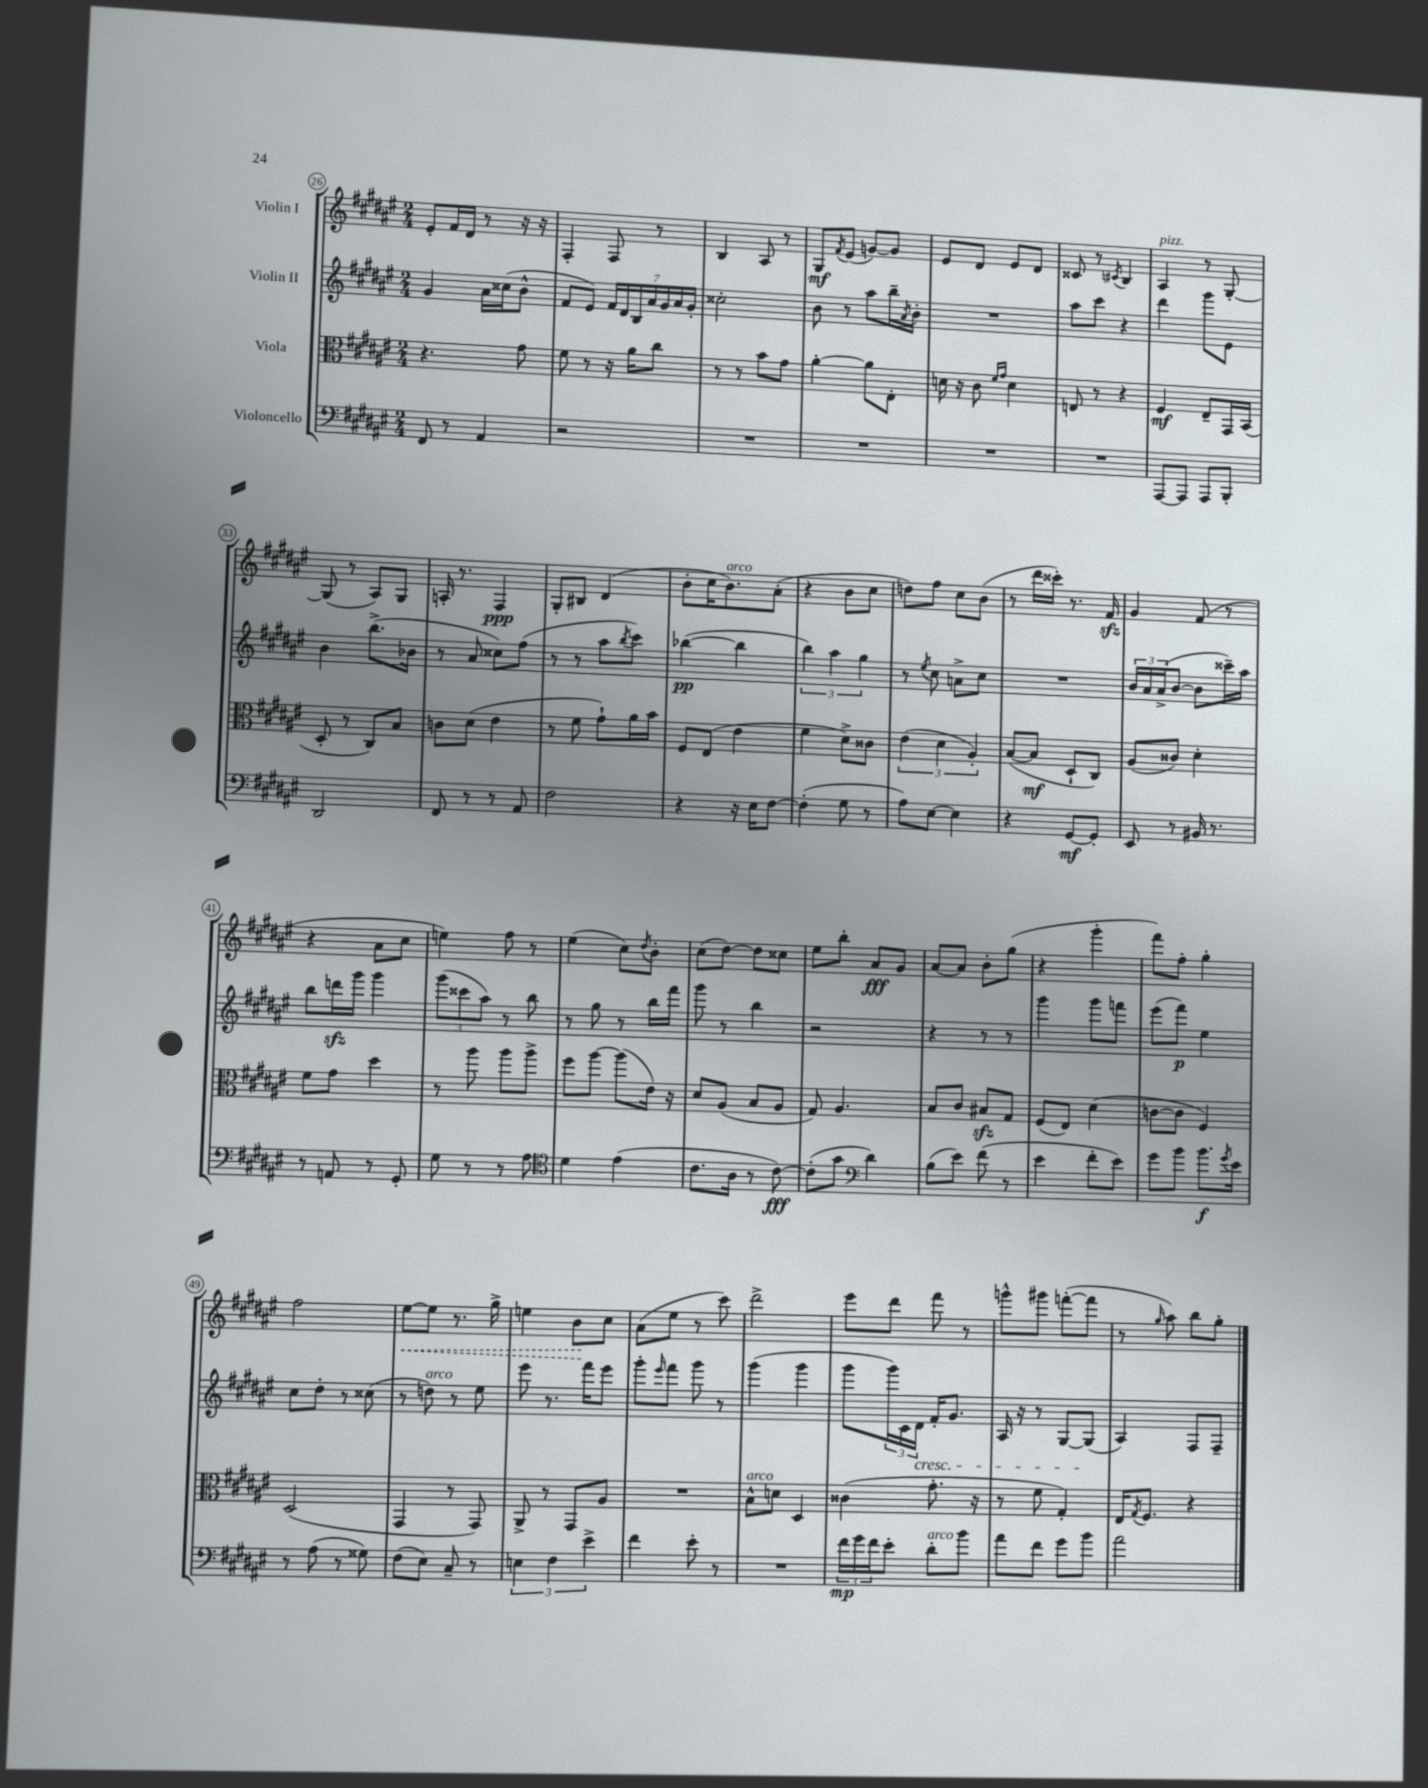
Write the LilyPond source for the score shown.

<<
\new StaffGroup <<
\new Staff = "s0" \with { instrumentName = "Violin I" } {
    \clef treble \key fis \major \numericTimeSignature \time 2/4
    eis'8-. fis'16 dis'16 r8 r16 r16 |
    fis4-. fis8 r8 |
    b4 ais8 r8 |
    gis8\mf \acciaccatura { fis'8 } eis'8( g'8~) g'8 |
    eis'8 dis'8 eis'8 dis'8 |
    cisis'8 r8 \acciaccatura { cis'8 } b4 |
    ais4^\markup { \italic "pizz." } r8 gis8~-. |
    gis8( r8 ais8) gis8 |
    a16-. r8. fis4\ppp |
    gis8-. bis8 dis'4( |
    b'8-. cis''16 b'8.^\markup { \italic "arco" }) ais'8-.( |
    r4 b'8 cis''8 |
    d''8) fis''8 cis''8 b'8( |
    r8 dis'''16 cisis'''16-.) r8. fis'16\sfz |
    gis'4 fis'8( r8 |
    r4 ais'8 cis''8 |
    e''4) fis''8 r8 |
    eis''4( cis''8) \acciaccatura { dis''8 } b'8-. |
    cis''8( dis''8~) dis''8 cisis''8 |
    eis''8 b''8-. ais'8\fff gis'8 |
    ais'8~ ais'8 b'8-. gis''8( |
    r4 gis'''4-. |
    fis'''8) fis''8-. gis''4-. |
    fis''2 |
    \once \override Hairpin.style = #'dashed-line eis''8~\< eis''8 r8. gis''16-> |
    e''4 b'8\! cis''8 |
    ais'8( eis''8 r8 cis'''8) |
    dis'''2-> |
    eis'''8 dis'''8 fis'''8 r8 |
    g'''8-^ gis'''8 f'''8~-.( f'''8 |
    r8 \grace { gis''16 } ais''8) b''8 gis''8-. \bar "|." |
}
\new Staff = "s1" \with { instrumentName = "Violin II" } {
    \clef treble \key fis \major \numericTimeSignature \time 2/4
    gis'4 ais'16 cisis''16( b'8-^ |
    fis'8 eis'8) \tuplet 7/4 { fis'16 dis'16 b16 ais'16 gis'16 ais'16 gis'16-. } |
    cisis''2-. |
    b'8 r8 ais''8 b''16-- \acciaccatura { ais'8 } b'16-. |
    R2 |
    ais''8 cis'''8 r4 |
    dis'''4 gis'''8 eis'8 |
    b'4 b''8.->( bes'16 |
    r8 ais'8 cisis''8) fis''8( |
    r8 r8 ais''8 \acciaccatura { b''8 } cis'''8) |
    bes''4~\pp( bes''4 |
    \tuplet 3/2 { b''4) ais''4 gis''4 } |
    r8 \acciaccatura { eis''8 } cis''8 a'8-> cis''8 |
    R2 |
    \tuplet 3/2 { b'16 ais'16 ais'16->( } b'8~ b'8 cisis'''16--) ais''16 |
    b''8 d'''16\sfz gis'''16 gis'''4 |
    \tuplet 3/2 { gis'''8( cisis'''8 ais''8) } r8 b''8 |
    r8 gis''8 r8 b''16 fis'''16 |
    gis'''8 r8 b''4 |
    r2 |
    r4 r8 r8 |
    gis'''4 gis'''8 f'''8 |
    eis'''8( fis'''8\p) eis''4 |
    cis''8 dis''8-. r8 cisis''8( |
    r8 d''8^\markup { \italic "arco" }) r8 eis''8 |
    eis'''8 r8. fis'''16 eis'''8 |
    gis'''8-. \grace { eis'''16 } fis'''8 gis'''8 r8 |
    gis'''4( gis'''4 |
    gis'''8 \tuplet 3/2 { gis'''16) cis'16 dis'16\cresc } fis'16-. gis'8. |
    ais16 r16 r8 gis8~ gis8\!( |
    ais4) fis8 fis8-- \bar "|." |
}
\new Staff = "s2" \with { instrumentName = "Viola" } {
    \clef alto \key fis \major \numericTimeSignature \time 2/4
    r4. gis'8 |
    fis'8 r8 r16 ais'16 cis''8 |
    r8 r8 b'8 gis'8 |
    ais'4~-. ais'8 eis8-. |
    d'16 r16 cis'8 \grace { fis'16 gis'16 } d'4 |
    e8 r8 r4 |
    fis4\mf eis8-- gis,16 b,16( |
    dis8-. r8 cis8) b8 |
    c'8 dis'8( eis'4 |
    r8 fis'8 gis'8-!) ais'16 b'16 |
    fis8 eis8( eis'4 |
    fis'4 dis'8->) cisis'8 |
    \tuplet 3/2 { eis'4( dis'4 ais4-.) } |
    b8~( b8\mf dis8-! cis8) |
    ais8( cisis'8) dis'4-. |
    fis'8 gis'8 dis''4 |
    r8 ais''8 ais''8 ais''8-> |
    fis''8 ais''8~ ais''8( eis'16) r16 |
    dis'8 ais8( b8 ais8 |
    gis8) ais4. |
    b8 cis'8 bis8\sfz gis8 |
    fis8( eis8) dis'4( |
    c'8~ c'8 fis4) |
    dis2( |
    gis,4 r8 gis,8) |
    ais,8-> r8 gis,8 ais8 |
    R2 |
    b8-^^\markup { \italic "arco" } d'8 dis4 |
    cisis'4( gis'8.-. r16 |
    r8 fis'8 gis4-.) |
    eis16 \acciaccatura { gis8 } fis8. r4 \bar "|." |
}
\new Staff = "s3" \with { instrumentName = "Violoncello" } {
    \clef bass \key fis \major \numericTimeSignature \time 2/4
    fis,8 r8 ais,4 |
    r2 |
    R2 |
    R2 |
    R2 |
    R2 |
    ais,,8~ ais,,8 ais,,8 b,,8-. |
    dis,2 |
    fis,8 r8 r8 ais,8 |
    fis2 |
    r4 r16 eis16 fis8~ |
    fis4-.( gis8 r8 |
    ais8) eis8~ eis4 |
    r4 gis,8~\mf gis,8-. |
    eis,8 r8 bis,16 r8. |
    r8 a,8 r8 gis,8-. |
    gis8 r8 r8 ais8 |
    \clef tenor dis'4 eis'4( |
    cis'8. ais16 r8 cis'8~\fff) |
    cis'8-.( gis'8 \clef bass dis'4) |
    b8( eis'8) fis'8( r8 |
    eis'4 fis'8-. eis'8) |
    gis'8 b'8 b'8.\f \acciaccatura { gis'8 } eis'16 |
    r8 ais8( r8 gisis8) |
    fis8( eis8) cis8-- r8 |
    \tuplet 3/2 { e4 fis4 eis'4-> } |
    fis'4 eis'8-. r8 |
    R2 |
    \tuplet 3/2 { fis'16\mp gis'16 fis'16 } eis'8-. dis'8-.^\markup { \italic "arco" } b'8 |
    ais'8 fis'8 gis'8 b'8 |
    ais'2 \bar "|." |
}
>>
>>
\layout { \context { \Score currentBarNumber = #26 \override BarNumber.stencil = #(make-stencil-circler 0.1 0.3 ly:text-interface::print) } }
